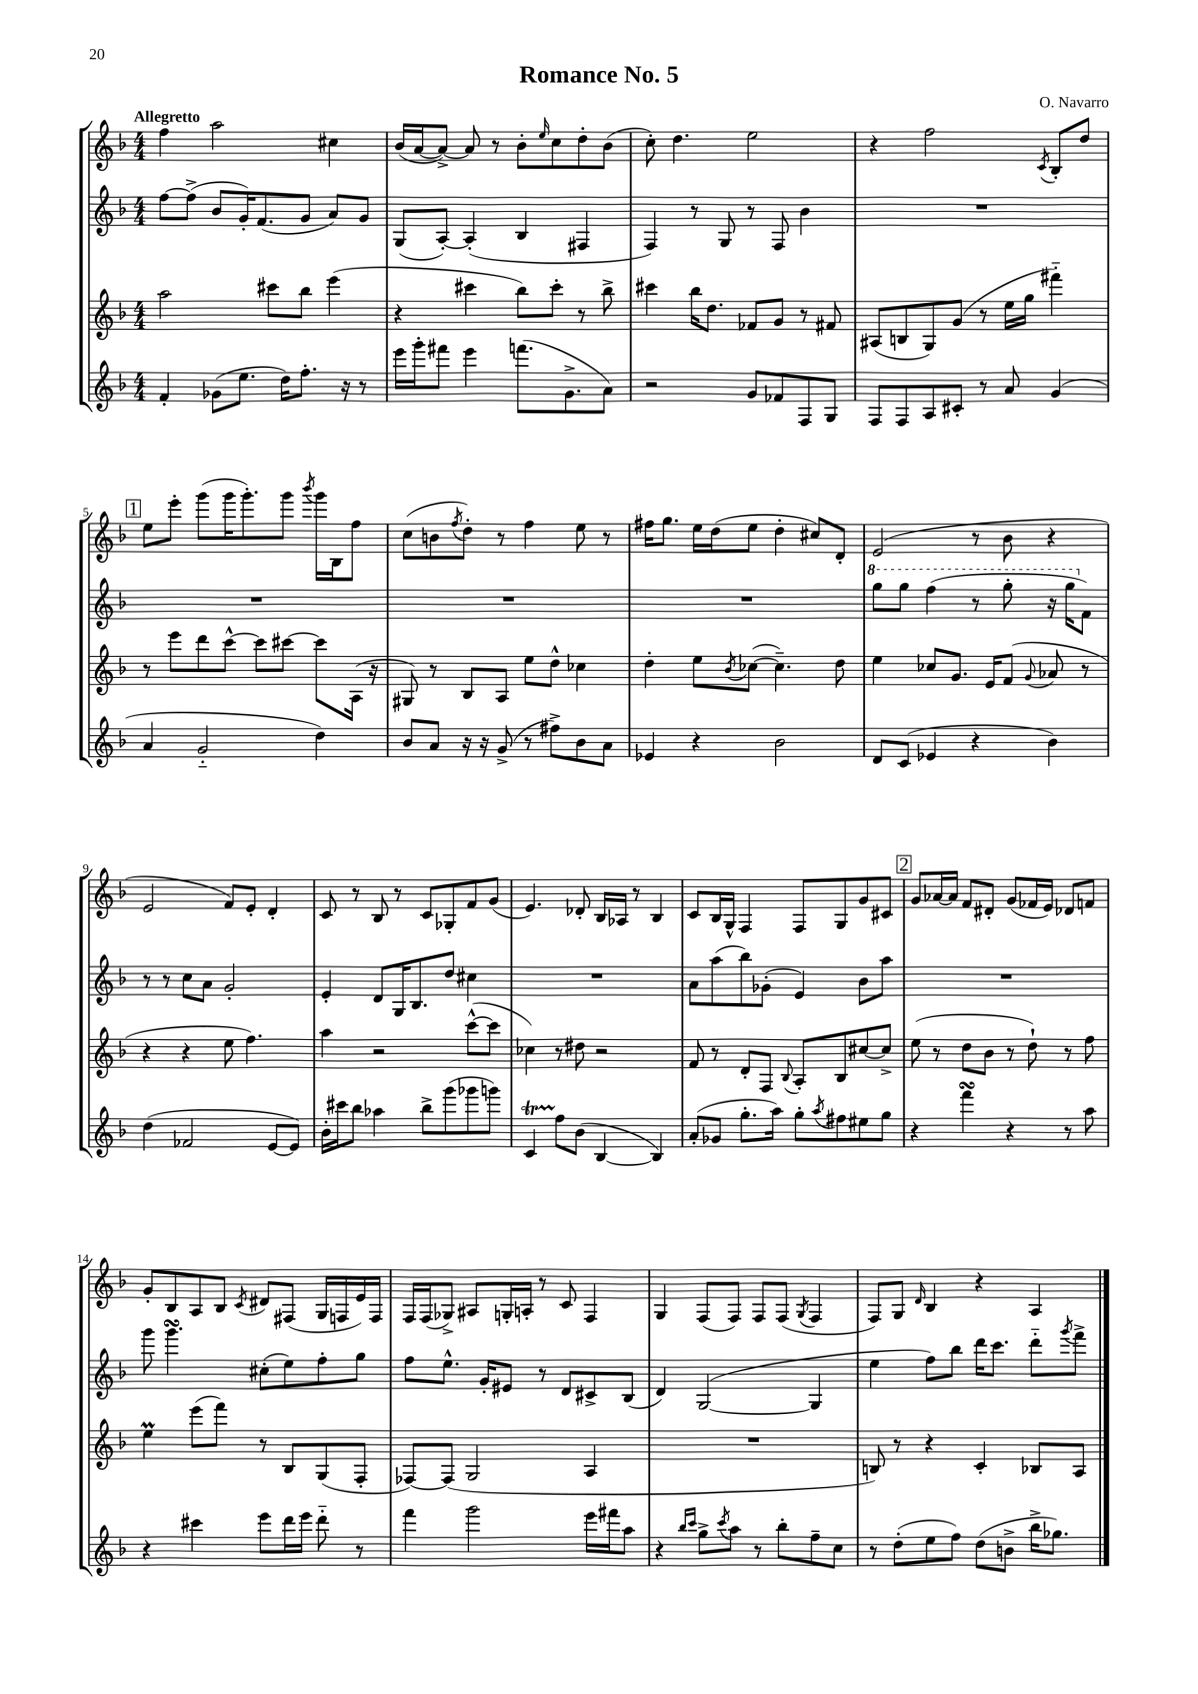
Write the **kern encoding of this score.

**kern	**kern	**kern	**kern
*staff4	*staff3	*staff2	*staff1
*clefG2	*clefG2	*clefG2	*clefG2
*k[b-]	*k[b-]	*k[b-]	*k[b-]
*M4/4	*M4/4	*M4/4	*M4/4
4f'/	2aa\	[8ff\L	4ff\
.	.	(8ff^\]J	.
(8g-\L	.	8b-/L	2aa\
8.ee\J	.	16g'/K)	.
.	.	(8.f/	.
.	8ccc#\L	.	.
16dd\LK)	.	.	.
8.ff'\J	8bb-\J	8g/J	.
.	(4eee\	8a/L)	4cc#\
16r	.	.	.
8r	.	8g/J	.
=	=	=	=
16eee\LL	4r	(8G/L	(16b-/LL
16ggg'\J	.	.	[16a/J
8fff#\J	.	[8A'/J)	8a^/_J)
4eee\	4ccc#\	(4A'/]	8a/]
.	.	.	8r
(8.fff\L	8bb-\L)	4B-/	8b-'\L
.	.	.	16qqee/
.	8ccc#'\J	.	8cc\
8.g^\	.	.	.
.	8r	4F#/	8dd'\
8a\J)	8bb-^\	.	(8b-\J
=	=	=	=
2r	4ccc#\	4F/)	8cc'\)
.	.	.	4.dd\
.	16bb-\LK	8r	.
.	8.dd\J	.	.
.	.	8G/	.
8g/L	8f-/L	8r	2ee\
8f-/	8g/J	8F/	.
8F/	8r	4b-\	.
8G/J	8f#/	.	.
=	=	=	=
8F/L	(8A#/L	1r	4r
8F/	8B/	.	.
8A/	8G/)	.	2ff\
8c#'/J	(8g/J	.	.
8r	8r	.	.
8a/	16ee\LL	.	.
.	16gg\JJ	.	.
.	.	.	8qc/
(4g/	4fff#'~\)	.	8B-'/L
.	.	.	8dd/J
=	=	=	=
4a/	8r	1r	8ee\L
.	8eee\L	.	8eee'\J
2g'~/	8ddd\	.	(8ggg\L
.	[8ccc^^\J	.	16ggg\K
.	.	.	8.ggg'\)
.	8ccc\]L	.	.
.	[8ccc#\J	.	8ggg\J
.	.	.	8qbbb-/
4dd\)	8ccc#\]L	.	16ggg\LL
.	.	.	16B-\J
.	(16A\Jk	.	8ff\J
.	16r	.	.
=	=	=	=
8b-/L	8G#/)	1r	(8cc\L
8a/J	8r	.	8b\
.	.	.	8qff/
16r	8B-/L	.	8dd'\J)
16r	.	.	.
(8g^/	8A/J	.	8r
8r	8ee\L	.	4ff\
8ff#^\L)	8dd^^\J	.	.
8b-\	4cc-\	.	8ee\
8a\J	.	.	8r
=	=	=	=
4e-/	4dd'\	1r	16ff#\LK
.	.	.	8.gg\J
4r	8ee\L	.	16ee\LL
.	.	.	(16dd\J
.	8qb-/	.	.
.	([8cc-\J	.	8ee\J
2b-\	4.cc-~\])	.	4dd'\
.	.	.	8cc#/L)
.	8dd\	.	8d'/J
=	=	=	=
8d/L	4ee\	8ggg\L	(2e/
(8c/J	.	8ggg\J	.
4e-/	8cc-/L	(4fff\	.
.	8.g/J	.	.
4r	.	8r	8r
.	16e/LK	.	.
.	(8f/J	8ggg'\	8b-\
.	8qqg/	.	.
4b-\)	8a-/	16r	4r
.	.	16ggg\LK	.
.	8r	8f\J)	.
=	=	=	=
(4dd\	4r	8r	2e/
.	.	8r	.
2f-/	4r	8cc\L	.
.	.	8a\J	.
.	8ee\	2g'/	8f/L)
.	4.ff\)	.	8e'/J
[8e/L	.	.	4d'/
8e/]J)	.	.	.
=	=	=	=
16b-'\LL	4aa\	4e'/	8c/
16ccc#\J	.	.	.
8bb-\J	.	.	8r
4aa-\	2r	8d/L	8B-/
.	.	16G/K	8r
.	.	8.B-/	.
8bb-^\L	.	.	8c/L
(8ggg\	.	8dd/J	8G-'/
8ggg-\	([8ccc^^\L	4cc#\	8f/
8ggg\J)	8ccc\]J	.	(8g/J
=	=	=	=
4c/	4cc-\)	1r	4.e/)
8ff\L	8r	.	.
(8b-\J	8dd#\	.	8d-'/
[4B-/	2r	.	16B-/LL
.	.	.	16A-/JJ
.	.	.	8r
4B-/])	.	.	4B-/
=	=	=	=
(8a'/L	8f/	8a\L	8c/L
8g-/J	8r	(8aa\	16B-/L
.	.	.	16G^^/JJ
8.gg'\L	8d'/L	8bb-\)	4F/
.	8F/J	(8g-'\J	.
16aa\Jk)	.	.	.
.	8qqB-/	.	.
8gg'\L	8A'/L	4e/)	8F/L
8qaa/	.	.	.
8ff#\	8B-/	.	8G/
8ee#\	[8cc#/	8b-\L	8g/
8gg\J	8cc#^/]J	8aa\J	8c#/J
=	=	=	=
4r	(8ee\	1r	8g/L
.	8r	.	[16a-/L
.	.	.	16a-/]JJ
4fff\	8dd\L	.	8f/L
.	8b-\J	.	8d#'/J
4r	8r	.	(8g/L
.	8dd`\)	.	16f-/L
.	.	.	16e/JJ)
8r	8r	.	8d-/L
8aa\	8ff\	.	8f/J
=	=	=	=
4r	4ee\	8ggg\	8g'/L
.	.	4.ggg\	8B-/
4ccc#\	(8eee\L	.	8A/
.	8fff\J)	.	8B-/J
.	.	.	8qc/
8eee\L	8r	(8cc#'\L	8d#/L
16ddd\L	8B-/L	8ee\)	(8F#/J
16eee\JJ	.	.	.
8ddd'~\	(8G/	8ff'\	16G/LL
.	.	.	16F/
8r	8F'/J	8gg\J	16e/)
.	.	.	16F/JJ
=	=	=	=
4fff\	[8F-/L)	8ff\L	16F/LL
.	.	.	(16F/J
.	(8F-/]J	8.ee^^\J	8G-^/J)
2ggg\	2G/	.	8A#/L
.	.	16g'/LK	.
.	.	8e#/J	16G'/L
.	.	.	16A'/JJ
.	.	8r	8r
.	.	8d/L	8c/
16eee\LL	4A/	8c#^/	4F/
16fff#\J	.	.	.
8aa\J	.	(8B-/J	.
=	=	=	=
4r	1r	4d/)	4G/
16qqbb-/LL	.	.	.
16qqccc/JJ	.	.	.
8gg^\L	.	([2G/	(8F/L
8qccc/	.	.	.
8aa\J	.	.	8F/J)
8r	.	.	8F/L
8bb-'\L	.	.	(8F/J
.	.	.	8qG/
8ff~\	.	4G/]	4F/
8cc\J	.	.	.
=	=	=	=
8r	8B/)	4ee\	8F/L)
(8dd'\L	8r	.	8G/J
.	.	.	16qqd/
8ee\	4r	8ff\L)	4B-/
8ff\J)	.	8bb-\J	.
(8dd\L	4c'/	16ddd\LK	4r
.	.	8.ccc\J	.
8b^\J	.	.	.
16bb-^\LK	8B-/L	8ddd'~\L	4A/
8.gg-\J)	.	.	.
.	.	8qggg/	.
.	8A/J	8fff^\J	.
==	==	==	==
*-	*-	*-	*-
